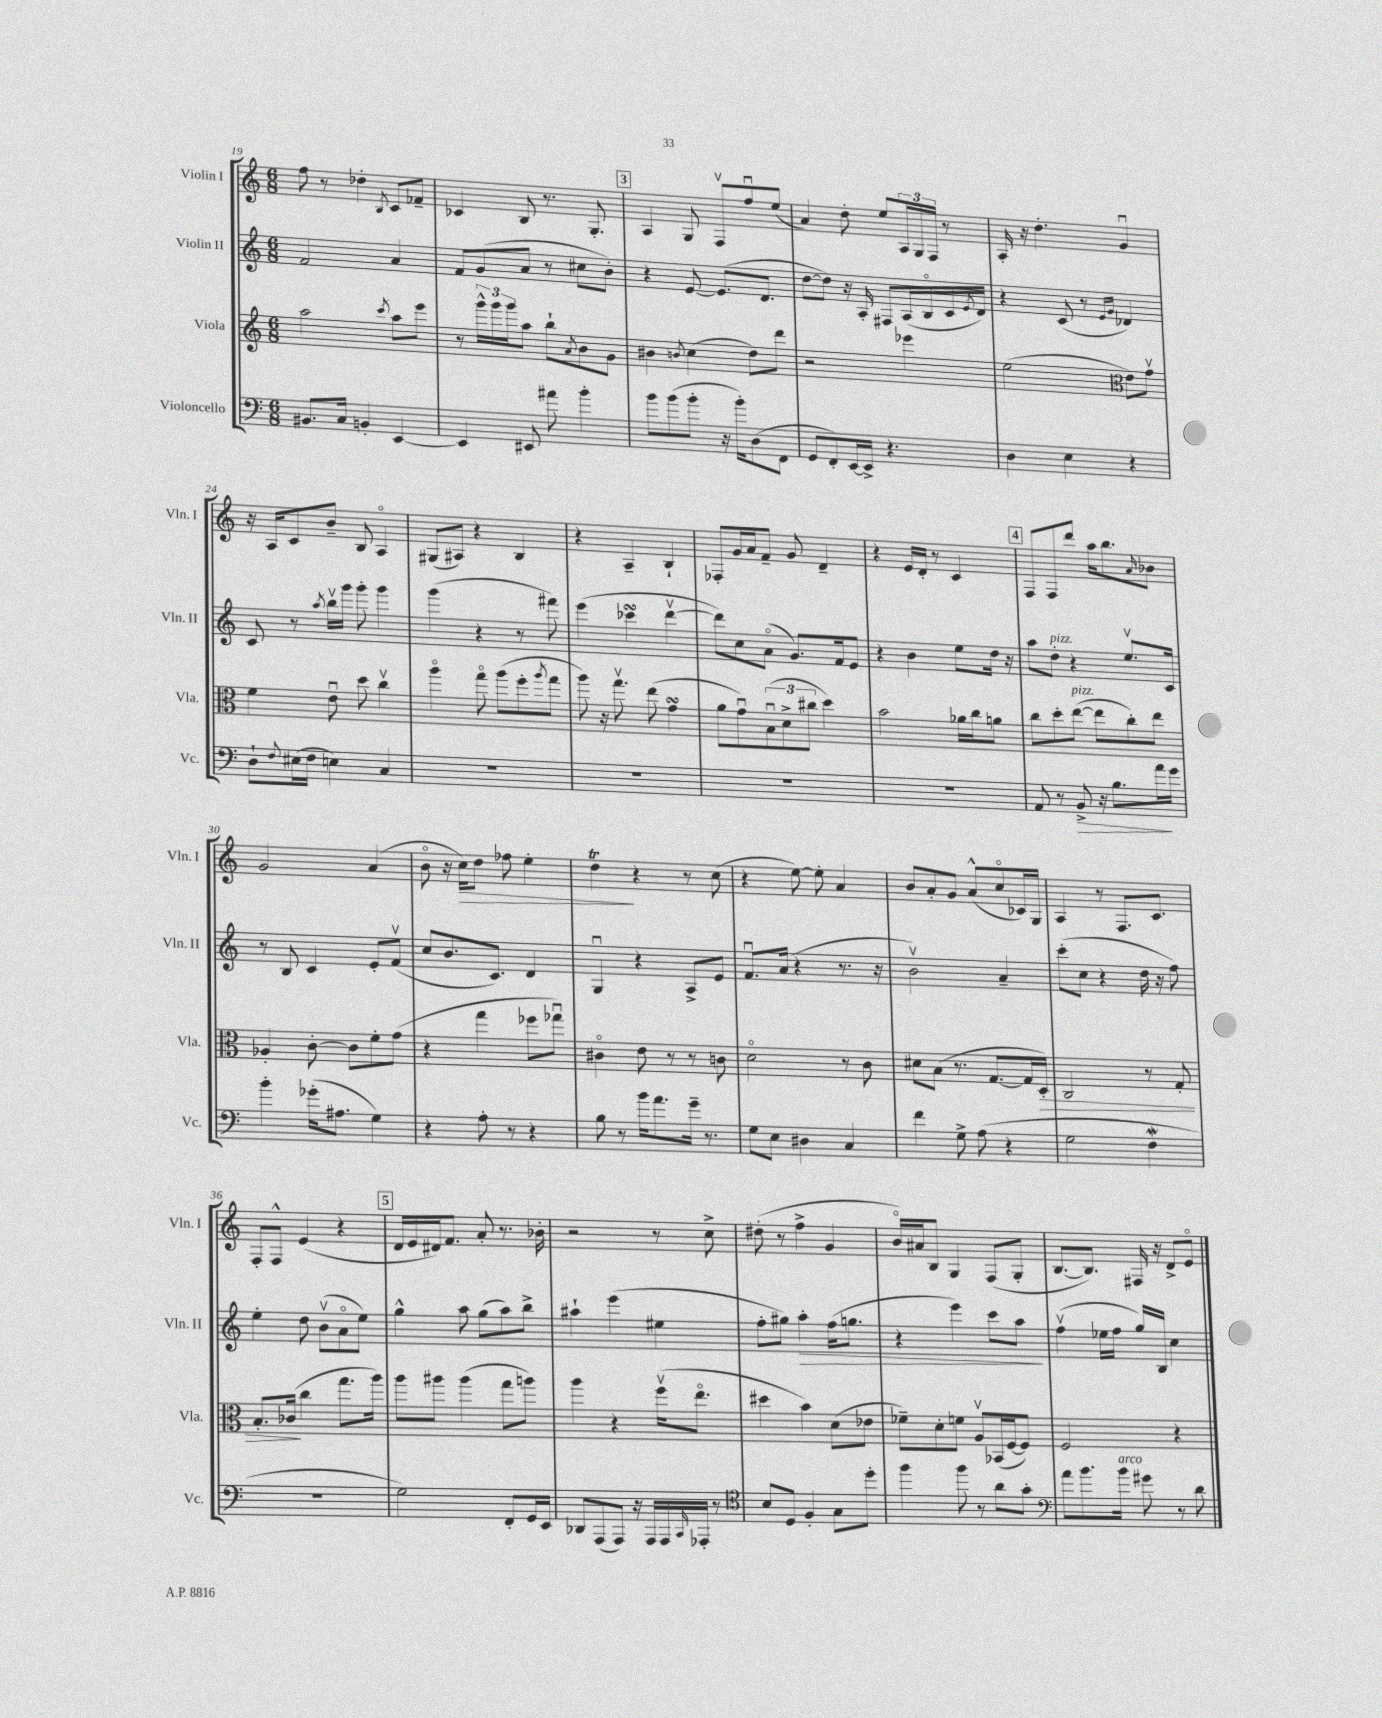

**kern	**dynam	**kern	**dynam	**kern	**dynam	**kern	**dynam
*part4	*part4	*part3	*part3	*part2	*part2	*part1	*part1
*staff4	*staff4	*staff3	*staff3	*staff2	*staff2	*staff1	*staff1
*I"Violoncello	*	*I"Viola	*	*I"Violin II	*	*I"Violin I	*
*I'Vc.	*	*I'Vla.	*	*I'Vln. II	*	*I'Vln. I	*
*clefF4	*	*clefG2	*	*clefG2	*	*clefG2	*
*k[]	*	*k[]	*	*k[]	*	*k[]	*
*M6/8	*	*M6/8	*	*M6/8	*	*M6/8	*
=19	=19	=19	=19	=19	=19	=19	=19
8.BB#X/L	.	2aa\	.	2f/	.	8ff\	.
.	.	.	.	.	.	8r	.
16C/Jk	.	.	.	.	.	.	.
4BBn'/	.	.	.	.	.	4dd-X'\	.
.	.	8qccc/	.	.	.	8qB/	.
[4EE/	.	8aa\L	.	4a/	.	8c/L	.
.	.	8eee\J	.	.	.	8f-X~/J	.
=20	=20	=20	=20	=20	=20	=20	=20
4EE/]	.	8r	.	8f/L	.	4c-X/	.
.	.	24ggg^^\LL	.	(8g/	.	.	.
.	.	24ggg\	.	.	.	.	.
.	.	24ggg\J	.	.	.	.	.
8EE#X/	.	8aa\J	.	8a/J	.	8B/	.
8a#X\	.	8bb`\L	.	8r	.	8.r	.
.	.	8qa/	.	.	.	.	.
4b'\	.	8b\	.	8cc#X\L	.	.	.
.	.	.	.	.	.	8.G'/	.
.	.	8g\J	.	8b'\J)	.	.	.
!!LO:REH:place=s1:t=3
=21	=21	=21	=21	=21	=21	=21	=21
8b\L	.	4b#X\	.	4r	.	4A/	.
(8b\	.	.	.	.	.	.	.
.	.	8qbn/	.	.	.	.	.
8b'\J	.	(4cc\	.	[8e/	.	8G/	.
16r	.	.	.	(8.e/L]	.	8Fv/L	.
16b'\KL)	.	.	.	.	.	.	.
(8D\	.	8dd\L)	.	.	.	8ffu/	.
.	.	.	.	8.d/J	.	.	.
8FF\J	.	8ddd\J	.	.	.	(8ee/J	.
=22	=22	=22	=22	=22	=22	=22	=22
8GG/L	.	2r	.	[8dd\L	.	4a/)	.
8FF'/)	.	.	.	8dd\J])	.	.	.
[16EE/L	.	.	.	16r	.	8dd'\	.
16EE^/JJ]	.	.	.	16A'/	.	.	.
4.r	.	.	.	8F#X/L	.	8ee/L	.
.	.	4eee-X\	.	(16A/L	.	24A/L	.
.	.	.	.	.	.	24G/	.
.	.	.	.	16B/	.	.	.
.	.	.	.	.	.	24F/JJ	.
.	.	.	.	16c/	.	8r	.
.	.	.	.	8qe/	.	.	.
.	.	.	.	16d/JJ)	.	.	.
=23	=23	=23	=23	=23	=23	=23	=23
4D\	.	(2ee\	.	4r	.	16A'/	.
.	.	.	.	.	.	16r	.
.	.	.	.	.	.	4.dd'\	.
4E\	.	.	.	(8c/	.	.	.
.	.	.	.	8r	.	.	.
*	*	*clefC3	*	*	*	*	*
.	.	.	.	16qqe/LL	.	.	.
.	.	.	.	16qqg/JJ	.	.	.
4r	.	8e\L)	.	4d-X/)	.	4gu/	.
.	.	8gv\J	.	.	.	.	.
!!LO:LB:g=z
=24	=24	=24	=24	=24	=24	=24	=24
8D`\L	.	4f\	.	8c/	.	16r	.
.	.	.	.	.	.	16A/KL	.
8qqF/	.	.	.	.	.	.	.
(16E#X\L	.	.	.	8r	.	8c/	.
16F\JJ	.	.	.	.	.	.	.
.	.	.	.	8qaa/	.	.	.
4En\)	.	8eu\	.	16bbv\LL	.	8b~/J	.
.	.	.	.	16ggg\JJ	.	.	.
.	.	8dd\	.	8ggg'\	.	8B/	.
4C/	.	4ccv\	.	4ggg\	.	4A/	.
=25	=25	=25	=25	=25	=25	=25	=25
2.r	.	4aa\	.	(4ggg\	.	(8G#X/L	.
.	.	.	.	.	.	8A#X/J)	.
.	.	8gg\	.	4r	.	4r	.
.	.	(8aa\L	.	.	.	.	.
.	.	8ff'\	.	8r	.	4B/	.
.	.	8qaa/	.	.	.	.	.
.	.	8gg\J	.	8fff#X\)	.	.	.
=26	=26	=26	=26	=26	=26	=26	=26
2.r	.	8aa\)	.	(4eee\	.	4r	.
.	.	16r	.	.	.	.	.
.	.	8.ggv\	.	.	.	.	.
.	.	.	.	4ccc-XsSSs\	.	4A~/	.
.	.	(8ee\	.	.	.	.	.
.	.	4gsSSS\	.	[4dddv\	.	4B`/	.
=27	=27	=27	=27	=27	=27	=27	=27
2.r	.	8a\L	.	8ddd\L])	.	8F-X'/L	.
.	.	8gu\)	.	8cc\	.	16g/L	.
.	.	.	.	.	.	16a/J	.
.	.	(12Bu\	.	(8a\J	.	8f~/J	.
.	.	12d^\	.	.	.	.	.
.	.	.	.	8.g/L)	.	8g/	.
.	.	12cc#X\J	.	.	.	.	.
.	.	4dd\)	.	.	.	4d~/	.
.	.	.	.	16f/k	.	.	.
.	.	.	.	8e/J	.	.	.
=28	=28	=28	=28	=28	=28	=28	=28
2.r	.	2b\	.	4r	.	4r	.
.	.	.	.	4b\	.	16e/LL	.
.	.	.	.	.	.	16d'/JJ	.
.	.	.	.	.	.	8r	.
.	.	16a-X\LL	.	8ee\L	.	4c/	.
.	.	16cc\J	.	.	.	.	.
.	.	8an\J	.	16dd\Jk	.	.	.
.	.	.	.	16r	.	.	.
!!LO:REH:place=s1:t=4
=29	=29	=29	=29	=29	=29	=29	=29
8AA/	.	8cc\L	.	8aa\L	.	8F/L	.
!	!	!	!	!LO:TX:a:i:t=pizz.	!	!	!
8r	.	8dd'\	.	8dd'\J	.	8F/	.
!	!	!LO:TX:a:i:t=pizz.	!	!	!	!	!
!	!LO:HP:b	!	!	!	!	!	!
8BB^/	>	([8ee\J	.	4r	.	8ddd/J	.
16r	.	8ee\L]	.	.	.	16aa\KL	.
8.B\L	.	.	.	.	.	8.bb\	.
.	.	8cc'\)	.	8.eev/L	.	.	.
.	.	.	.	.	.	16qqa/	.
16a\L	.	8ee\J	.	.	.	8b-X\J	.
16g\JJ	]	.	.	16c/Jk	.	.	.
!!LO:LB:g=z
=30	=30	=30	=30	=30	=30	=30	=30
4b'\	.	4A-X'/	.	8r	.	2g/	.
.	.	.	.	8B/	.	.	.
(16g-X'\KL	.	[8c'\	.	4c/	.	.	.
8.A#X\J	.	.	.	.	.	.	.
.	.	8c\L]	.	.	.	.	.
4G\)	.	8f'\	.	8e'/L	.	(4a/	.
.	.	(8g\J	.	(8fv/J	.	.	.
=31	=31	=31	=31	=31	=31	=31	=31
4r	.	4r	.	8cc/L	.	8b\	.
.	.	.	.	8.b/	.	16r	.
!	!	!	!	!	!	!	!LO:HP:b
.	.	.	.	.	.	16cc\KL)	>
8A'\	.	4gg\	.	.	.	8dd\J	.
.	.	.	.	8.c/J)	.	.	.
8r	.	.	.	.	.	8ff-X\	.
4r	.	8ff-X\L	.	4d/	.	4ee'\	.
.	.	8gg-Xu\J)	.	.	.	.	.
=32	=32	=32	=32	=32	=32	=32	=32
8B\	.	4c#X\	.	4Gu/	.	4ddT\	.
8r	.	.	.	.	.	.	.
16b\KL	.	8e\	.	4r	.	4r	]
8.a\	.	.	.	.	.	.	.
.	.	8r	.	.	.	.	.
16g~\Jk	.	8r	.	8A^/L	.	8r	.
8.r	.	.	.	.	.	.	.
.	.	8cn\	.	8e/J	.	(8cc\	.
=33	=33	=33	=33	=33	=33	=33	=33
8G\L	.	2d\	.	8.fu/L	.	4r	.
8E\J	.	.	.	.	.	.	.
.	.	.	.	(16a/Jk	.	.	.
4D#X\	.	.	.	4r	.	[8ee\)	.
.	.	.	.	.	.	8ee'\]	.
4C/	.	8r	.	8.r	.	4a/	.
.	.	8c\	.	.	.	.	.
.	.	.	.	16r	.	.	.
=34	=34	=34	=34	=34	=34	=34	=34
4f\	.	8d#X\L	.	2bv\)	.	8b/L	.
.	.	(8B\J	.	.	.	8a'/	.
8G^\	.	8.r	.	.	.	8g/J	.
(8A\	.	.	.	.	.	(8a^^/L	.
.	.	[8.G/L	.	.	.	.	.
4r	.	.	.	4a~/	.	8cc/	.
.	.	16G/L]	.	.	.	16c-X/L)	.
!	!	!	!LO:HP:b	!	!	!	!
.	.	16D'/JJ)	>	.	.	16G/JJ	.
=35	=35	=35	=35	=35	=35	=35	=35
2G\	.	2C/	.	(8ccc'\L	.	4A/	.
.	.	.	.	8cc\J	.	.	.
.	.	.	.	4r	.	8r	.
.	.	.	.	.	.	8.F/L	.
4Fw\	.	8r	.	16dd\	.	.	.
.	.	.	.	16r	.	8.c/J	.
.	.	8G'/	.	8ff\)	.	.	.
!!LO:LB:g=z
=36	=36	=36	=36	=36	=36	=36	=36
2.r	.	8.B'/L	.	4ee'\	.	8F'/L	.
.	.	.	.	.	.	8F^^/J	.
.	.	(16c-X/Jk	.	.	.	.	.
.	.	4cc\	]	8dd\	.	(4e/	.
.	.	.	.	(8bv\L	.	.	.
.	.	8.gg\L	.	8a\	.	4r	.
.	.	.	.	8ee\J)	.	.	.
.	.	16aa\Jk)	.	.	.	.	.
!!LO:REH:place=s1:t=5
=37	=37	=37	=37	=37	=37	=37	=37
2G\)	.	8aa\L	.	4gg^^\	.	16d/LL	.
.	.	.	.	.	.	16e/	.
.	.	8aa#X\J	.	.	.	16d#X/J)	.
.	.	.	.	.	.	8.f/J	.
.	.	(4aa#\	.	8aa\	.	.	.
.	.	.	.	(8gg\L	.	8a'/	.
8FF'/L	.	8gg\L	.	8aa\)	.	8.r	.
16GG/L	.	8aan\J)	.	8bb^\J	.	.	.
16EE/JJ	.	.	.	.	.	16b-X'\	.
=38	=38	=38	=38	=38	=38	=38	=38
8DD-X/L	.	4aa\	.	4aa#X`\	.	2r	.
(8AAA/	.	.	.	.	.	.	.
8AAA/J)	.	4r	.	(4eee\	.	.	.
16r	.	.	.	.	.	.	.
16AAA/LL	.	.	.	.	.	.	.
16AAA/	.	(16ffv\KL	.	4ee#X\	.	8r	.
16qqCC/	.	.	.	.	.	.	.
16AAA-X'/JJ	.	8.ee\J	.	.	.	.	.
8r	.	.	.	.	.	8cc^\	.
=39	=39	=39	=39	=39	=39	=39	=39
*clefC4	*	*	*	*	*	*	*
8B/L	.	4dd#X\	.	8ff'\L	.	(8dd#X'\	.
8D/J	.	.	.	8gg#X\J)	.	8r	.
!	!	!	!	!	!LO:HP:b	!	!
4F'/	.	4b\)	.	4aa'\	>	4ff^\	.
8G\L	.	(8d\L	.	(16ff\KL	.	4g/	.
.	.	.	.	8.ggn\J	.	.	.
8dd'\J	.	8e-X\J	.	.	.	.	.
=40	=40	=40	=40	=40	=40	=40	=40
4ff\	.	8f-X~\L)	.	4r	.	16b/LL)	.
.	.	.	.	.	.	16a#X/J	.
.	.	8d'\	.	.	.	8B/J	.
8ff\	.	8fn\J	.	4eee\)	.	4G/	.
8r	.	8Av/L	.	.	.	.	.
8a\L	.	(16BB-X/L	.	8ccc\L	.	(8F/L	.
.	.	[16F/J	.	.	.	.	.
8g'\J	.	8F/J])	.	8aa\J	.	8G'/J	.
.	.	.	.	.	]	.	.
=41	=41	=41	=41	=41	=41	=41	=41
*clefF4	*	*	*	*	*	*	*
8a\L	.	2F/	.	(4ffv\	.	[8.B/L	.
8.b\	.	.	.	.	.	.	.
.	.	.	.	.	.	8.B/J])	.
.	.	.	.	16ee-X\LL	.	.	.
!LO:TX:a:i:t=arco	!	!	!	!	!	!	!
16b\Jk	.	.	.	16ff\JJ	.	.	.
8g#X\	.	.	.	16gg/LL)	.	16F#X/	.
.	.	.	.	16B/JJ	.	16r	.
8r	.	4r	.	4cc\	.	8d^/L	.
8d\	.	.	.	.	.	8e/J	.
==	==	==	==	==	==	==	==
*-	*-	*-	*-	*-	*-	*-	*-
